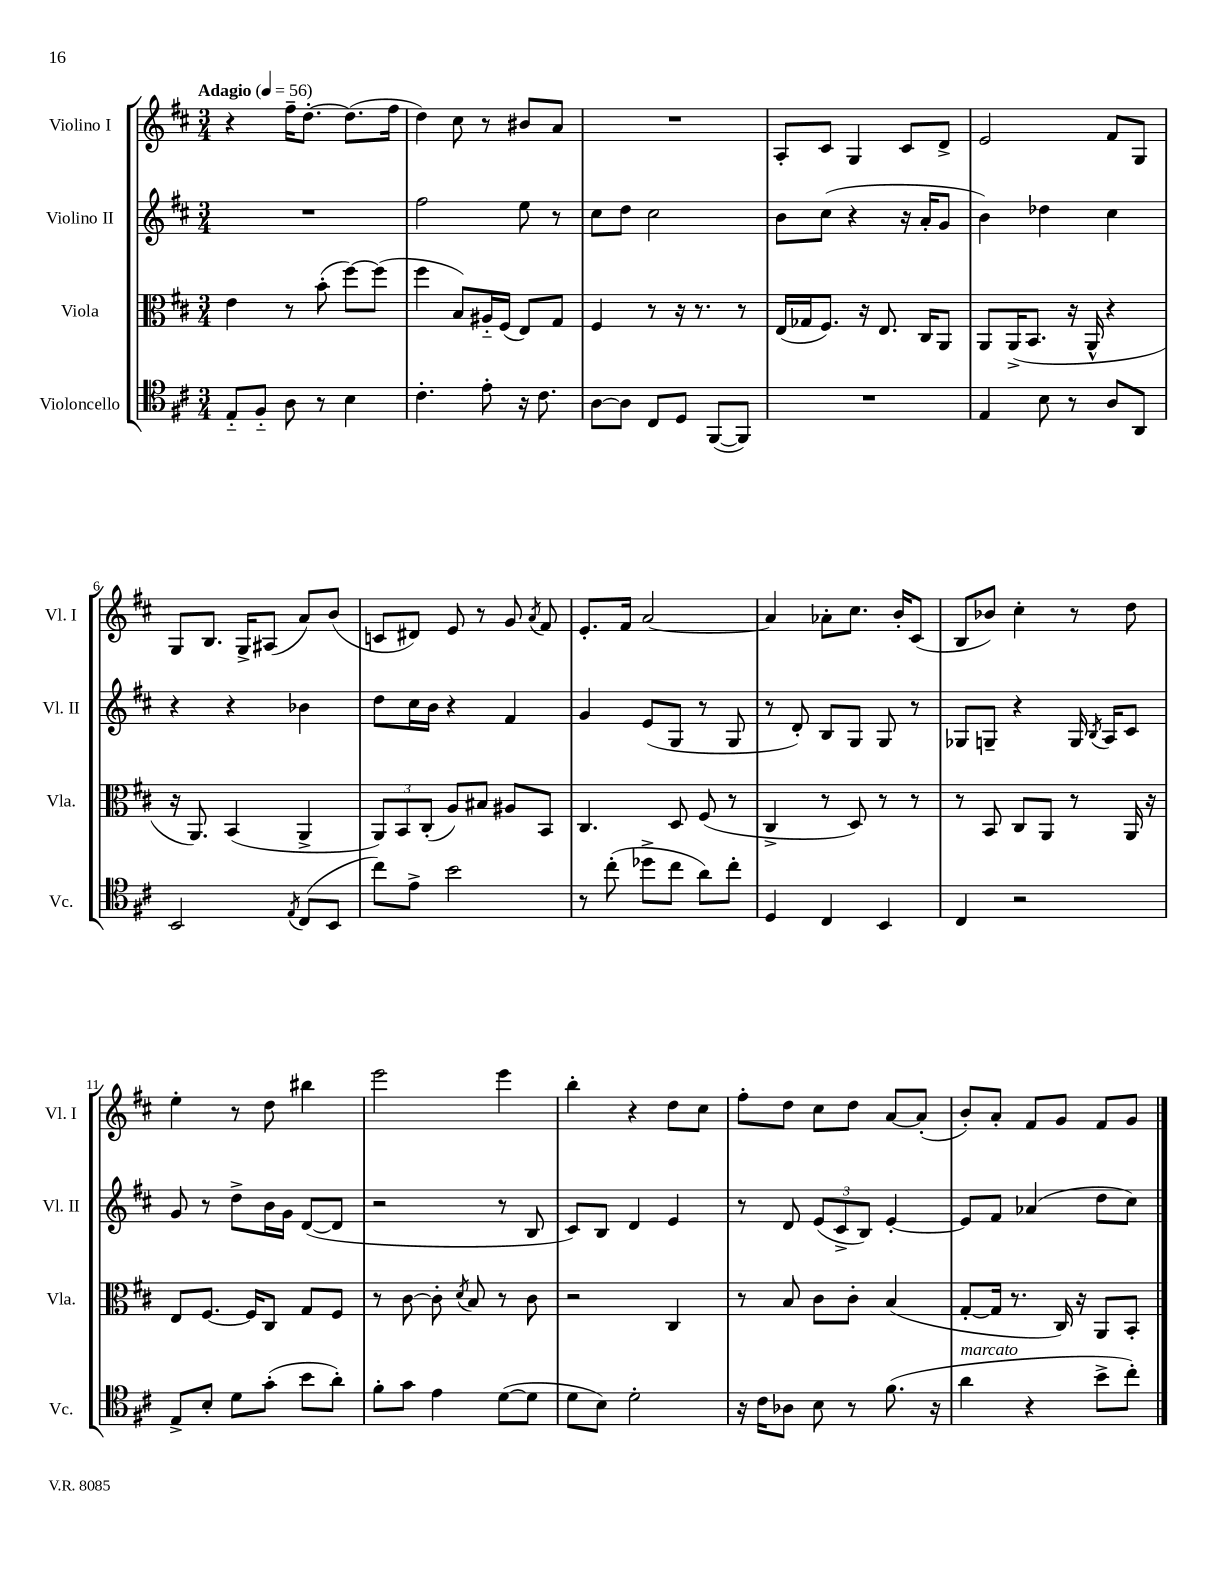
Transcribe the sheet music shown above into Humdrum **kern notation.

**kern	**kern	**kern	**kern
*part4	*part3	*part2	*part1
*staff4	*staff3	*staff2	*staff1
*I"Violoncello	*I"Viola	*I"Violino II	*I"Violino I
*I'Vc.	*I'Vla.	*I'Vl. II	*I'Vl. I
*clefC4	*clefC3	*clefG2	*clefG2
*k[f#c#]	*k[f#c#]	*k[f#c#]	*k[f#c#]
*M3/4	*M3/4	*M3/4	*M3/4
*MM56	*MM56	*MM56	*MM56
=1	=1	=1	=1
!	!	!	!LO:TX:a:B:t=Adagio
8E/L	4e\	2.r	4r
8F#/J	.	.	.
8A\	8r	.	16ff#~\KL
.	.	.	[8.dd'\J
8r	(8b'\	.	.
4B\	[8ff#\L)	.	(8.dd\L]
.	(8ff#\J]	.	.
.	.	.	16ff#\Jk
=2	=2	=2	=2
4.c#'\	4ff#\	2ff#\	4dd\)
.	8B/L)	.	8cc#\
8e'\	16A#X/L	.	8r
.	(16F#/JJ	.	.
16r	8E/L)	8ee\	8b#X/L
8.c#\	.	.	.
.	8G/J	8r	8a/J
=3	=3	=3	=3
[8A\L	4F#/	8cc#\L	2.r
8A\J]	.	8dd\J	.
8C#/L	8r	2cc#\	.
8D/J	16r	.	.
.	8.r	.	.
([8FF#/L	.	.	.
8FF#/J])	8r	.	.
=4	=4	=4	=4
2.r	(16E/LL	8b\L	8A'/L
.	16G-X/J	.	.
.	8.F#/J)	(8cc#\J	8c#/J
.	.	4r	4G/
.	16r	.	.
.	8.E/	.	.
.	.	16r	8c#/L
.	16C#/KL	16a'/KL	.
.	8AA/J	8g/J	8d^/J
=5	=5	=5	=5
4E/	8AA/L	4b\)	2e/
.	(16AA^/K	.	.
.	8.BB/J	.	.
8B\	.	4dd-X\	.
8r	16r	.	.
.	16AA^^/	.	.
8A/L	4r	4cc#\	8f#/L
8AA/J	.	.	8G/J
!!LO:LB:g=z
=6	=6	=6	=6
2BB/	16r	4r	8G/L
.	8.AA/)	.	.
.	.	.	8.B/J
.	(4BB/	4r	.
.	.	.	16G^/KL
.	.	.	(8A#X/J
8qE/	.	.	.
(8C#/L	4AA^/	4b-X\	8a/L)
8BB/J	.	.	(8b/J
=7	=7	=7	=7
8cc#\L)	12AA/L)	8dd\L	8cn/L
.	12BB/	.	.
8e^\J	.	16cc#\L	8d#X/J)
.	(12C#'/J	.	.
.	.	16b\JJ	.
2b\	8A/L)	4r	8e/
.	8B#X/J	.	8r
.	8A#X/L	4f#/	8g/
.	.	.	8qa/
.	8BB/J	.	8f#/
=8	=8	=8	=8
8r	4.C#/	4g/	8.e'/L
(8cc#'\	.	.	.
.	.	.	16f#/Jk
8dd-X^\L	.	(8e/L	[2a/
8cc#\J	8D/	8G/J	.
8a\L)	(8F#/	8r	.
8cc#'\J	8r	8G/	.
=9	=9	=9	=9
4D/	4C#^/	8r	4a/]
.	.	8d'/)	.
4C#/	8r	8B/L	8a-X'\L
.	8D/)	8G/J	8.cc#\J
4BB/	8r	8G/	.
.	.	.	16b'/KL
.	8r	8r	(8c#/J
=10	=10	=10	=10
4C#/	8r	8G-X/L	8B/L
.	8BB/	8Gn~/J	8b-X/J)
2r	8C#/L	4r	4cc#'\
.	8AA/J	.	.
.	8r	16G/	8r
.	.	8qB/	.
.	.	16A/KL	.
.	16AA/	8c#/J	8dd\
.	16r	.	.
!!LO:LB:g=z
=11	=11	=11	=11
8E^/L	8E/L	8g/	4ee'\
8B'/J	[8.F#/J	8r	.
8d\L	.	8dd^\L	8r
.	16F#/KL]	.	.
(8g'\J	8C#/J	16b\L	8dd\
.	.	16g\JJ	.
8b\L	8G/L	([8d/L	4bb#X\
8a'\J)	8F#/J	8d/J]	.
=12	=12	=12	=12
8f#'\L	8r	2r	2eee\
8g\J	[8c#\	.	.
4e\	8c#'\]	.	.
.	8qd/	.	.
.	8B/	.	.
([8d\L	8r	8r	4eee\
8d\J]	8c#\	8B/	.
=13	=13	=13	=13
8d\L	2r	8c#/L)	4bb'\
8B\J)	.	8B/J	.
2d'\	.	4d/	4r
.	4C#/	4e/	8dd\L
.	.	.	8cc#\J
=14	=14	=14	=14
16r	8r	8r	8ff#'\L
16c#\KL	.	.	.
8A-X\J	8B/	8d/	8dd\J
8B\	8c#\L	(12e/L	8cc#\L
.	.	12c#^/	.
8r	8c#'\J	.	8dd\J
.	.	12B/J)	.
(8.f#\	(4B/	[4e'/	[8a/L
.	.	.	(8a'/J]
16r	.	.	.
=15	=15	=15	=15
!LO:TX:a:i:t=marcato	!	!	!
4a\	[8G'/L	8e/L]	8b'/L)
.	16G/Jk]	8f#/J	8a'/J
.	8.r	.	.
4r	.	(4a-X/	8f#/L
.	16C#/)	.	8g/J
.	16r	.	.
8b^\L	8AA/L	8dd\L	8f#/L
8cc#'\J)	8BB'/J	8cc#\J)	8g/J
==	==	==	==
*-	*-	*-	*-
